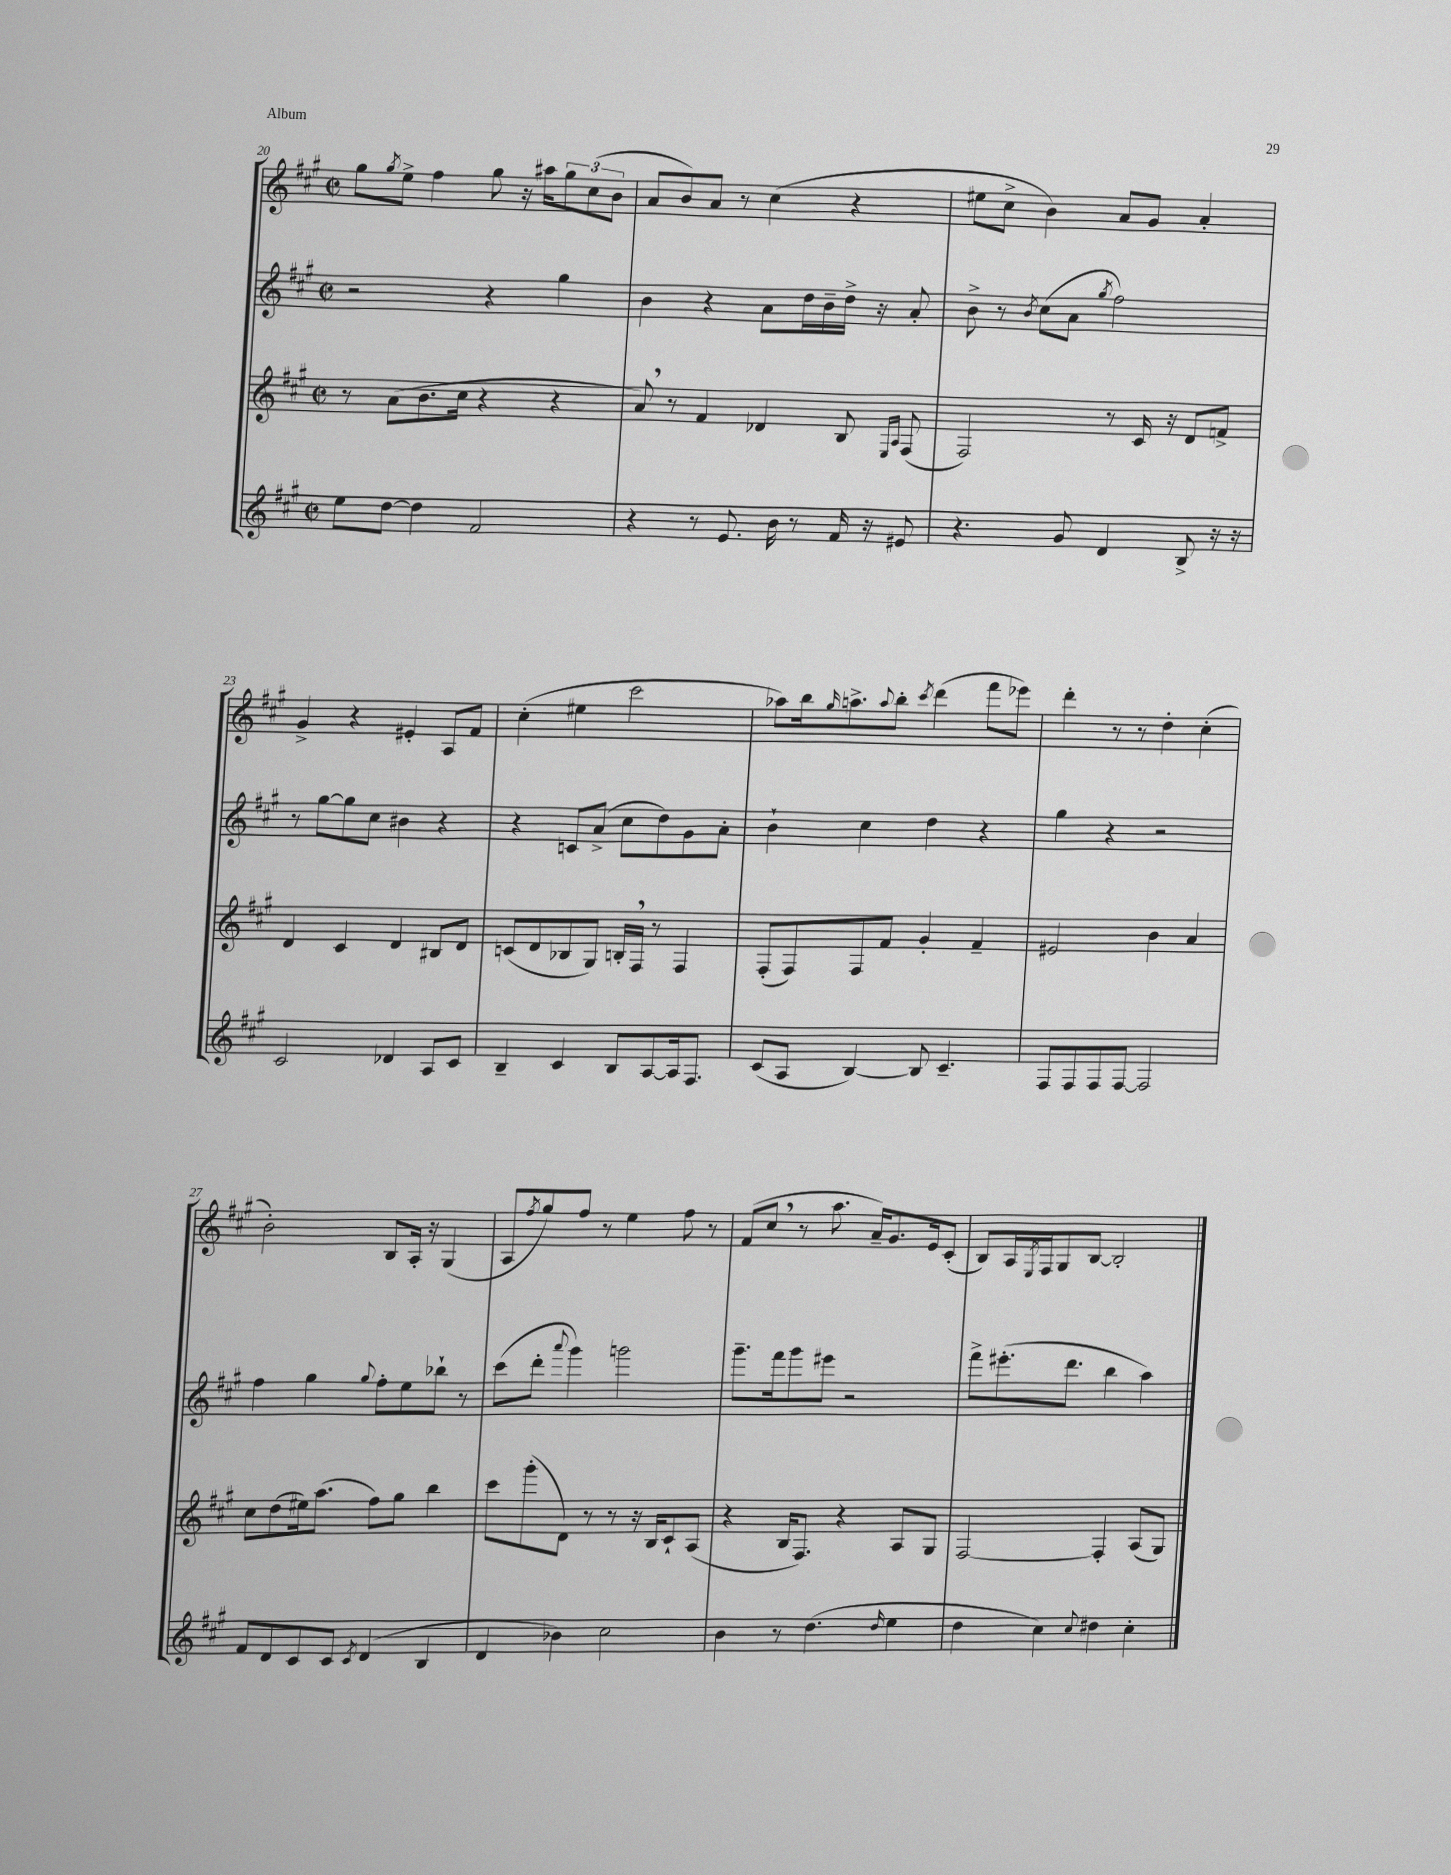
<<
\new StaffGroup <<
\new Staff = "s0" {
    \clef treble \key a \major \defaultTimeSignature \time 2/2
    gis''8 \acciaccatura { gis''8 } e''8-> fis''4 gis''8 r16 ais''16 \tuplet 3/2 { gis''8 cis''8( b'8 } |
    a'8 b'8) a'8 r8 cis''4( r4 |
    eis''8 cis''8-> b'4) a'8 gis'8 a'4-. |
    gis'4-> r4 eis'4-. a8 fis'8 |
    cis''4-.( eis''4 cis'''2 |
    aes''8) b''16 \grace { gis''16 } a''8.-> \appoggiatura { a''8 } b''8-. \acciaccatura { cis'''8 } d'''4( fis'''8 ees'''8) |
    d'''4-. r8 r8 d''4-. cis''4-.( |
    b'2-.) b8 a16-. r16 gis4( |
    a8 \acciaccatura { fis''8 } gis''8) fis''8 r8 e''4 fis''8 r8 |
    fis'8( cis''8 \breathe r8 a''8. a'16--) gis'8. e'16 cis'8-.( |
    b8) a16 \acciaccatura { e8 } fis16 gis8 b8~ b2-. \bar "|." |
}
\new Staff = "s1" {
    \clef treble \key a \major \defaultTimeSignature \time 2/2
    r2 r4 gis''4 |
    b'4 r4 a'8 d''16 b'16-- d''16-> r16 a'8-. |
    b'8-> r8 \acciaccatura { b'8 } cis''8( a'8 \acciaccatura { gis''8 } fis''2) |
    r8 gis''8~ gis''8 cis''8 bis'4 r4 |
    r4 c'8 a'8->( cis''8 d''8) gis'8 a'8-. |
    b'4-! cis''4 d''4 r4 |
    gis''4 r4 r2 |
    fis''4 gis''4 \appoggiatura { gis''8 } fis''8-. e''8 bes''8-! r8 |
    cis'''8( d'''8-. \appoggiatura { a'''8 } gis'''4) g'''2 |
    gis'''8.-- fis'''16 gis'''8 eis'''8 r2 |
    fis'''8-> eis'''8.-.( d'''8. b''4 a''4) \bar "|." |
}
\new Staff = "s2" {
    \clef treble \key a \major \defaultTimeSignature \time 2/2
    r8 a'8( b'8. cis''16 r4 r4 |
    a'8) \breathe r8 fis'4 des'4 b8 \grace { e16 a16 } fis8( |
    fis2) r8 cis'16 r16 d'8 f'8-> |
    d'4 cis'4 d'4 bis8 d'8 |
    c'8( d'8 bes8 gis8) b16-. fis16 \breathe r8 fis4 |
    fis8-.( fis8) fis8 fis'8 gis'4-. fis'4-- |
    eis'2 b'4 a'4 |
    cis''8 d''8( eis''16) a''8.( fis''8) gis''8 b''4 |
    cis'''8 gis'''8-.( d'8) r8 r8 r16 b16 cis'8-! a8( |
    r4 b16 fis8.) r4 a8 gis8 |
    fis2~ fis4-. a8( gis8) \bar "|." |
}
\new Staff = "s3" {
    \clef treble \key a \major \defaultTimeSignature \time 2/2
    e''8 d''8~ d''4 fis'2 |
    r4 r8 e'8. b'16 r8 fis'16 r16 eis'8 |
    r4. gis'8 d'4 b8-> r16 r16 |
    cis'2 des'4 a8 cis'8 |
    b4-- cis'4 b8 a8~ a16 fis8. |
    cis'8( a8 b4~) b8 cis'4.-- |
    fis8 fis8 fis8 fis8~ fis2 |
    fis'8 d'8 cis'8 cis'8 \acciaccatura { cis'8 } d'4( b4 |
    d'4 bes'4) cis''2 |
    b'4 r8 d''4.( \grace { d''16 } e''4 |
    d''4 cis''4) \appoggiatura { cis''8 } dis''4 cis''4-. \bar "|." |
}
>>
>>
\layout { \context { \Score currentBarNumber = #20 } }
